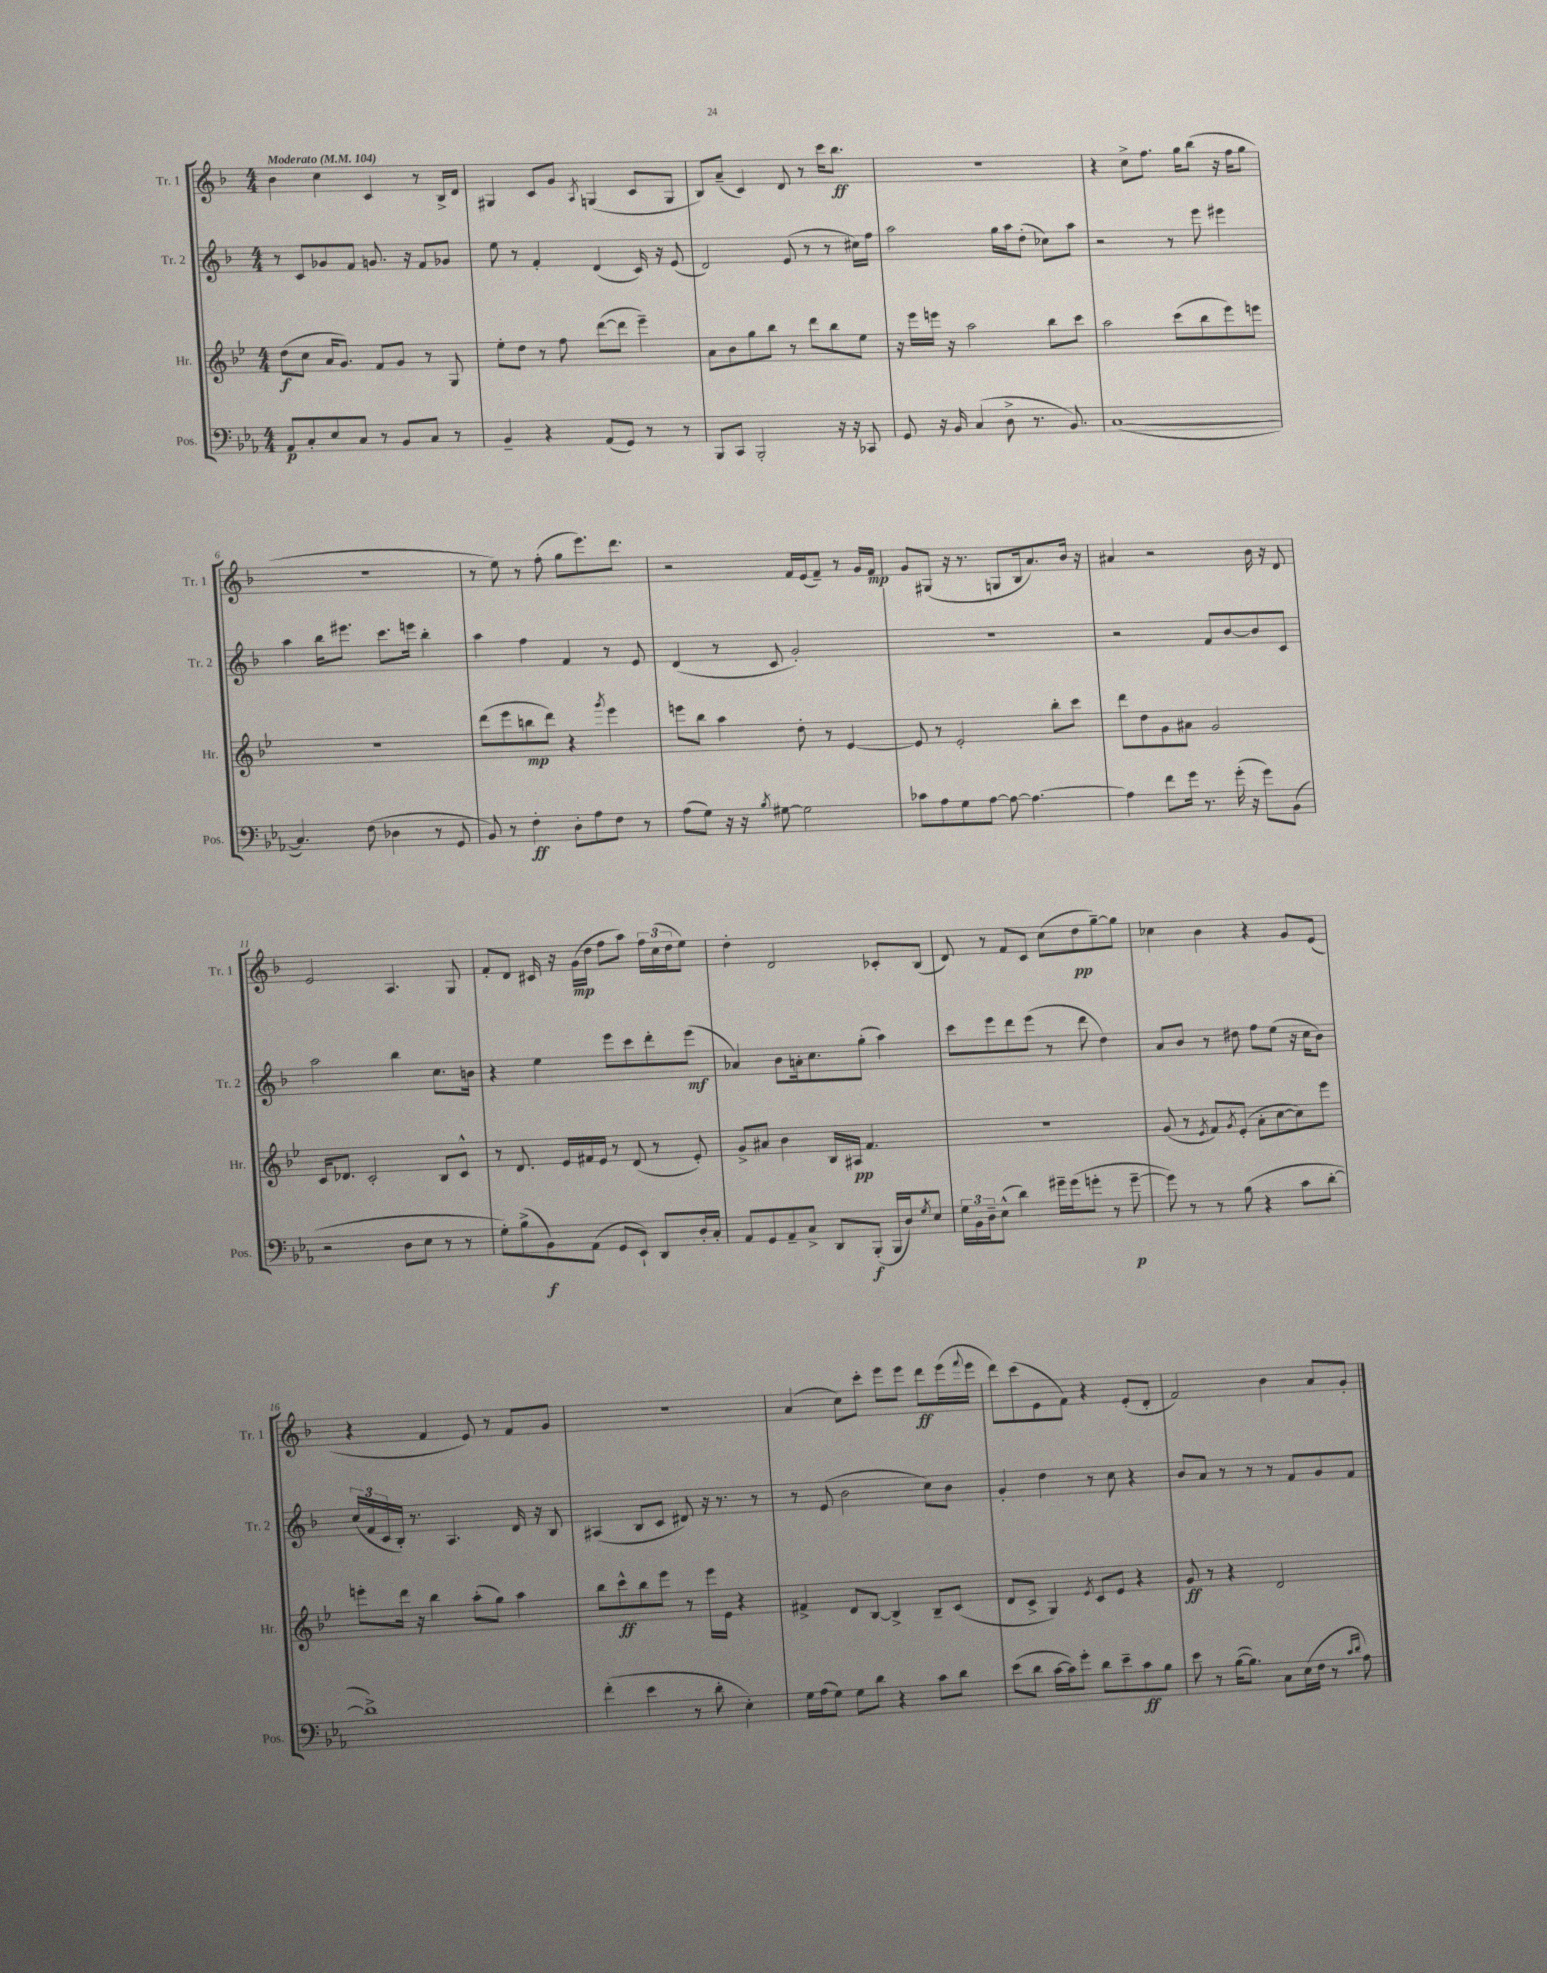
<<
\new StaffGroup <<
\new Staff = "s0" \with { instrumentName = "Tr. 1" shortInstrumentName = "Tr. 1" } {
    \clef treble \key f \major \numericTimeSignature \time 4/4 \tempo "Moderato" 4 = 104
    bes'4 c''4 c'4 r8 bes16-> d'16 |
    gis4 c'8 g'8 \acciaccatura { a8 } g4( c'8 g8 |
    bes8) a'8--( c'4) d'8 r8 c'''16 bes''8.\ff |
    R1 |
    r4 c''8-> f''8. g''16 bes''8( r16 f''16 g''8 |
    R1 |
    r8 e''8) r8 f''8-.( g''8 e'''8.) d'''8. |
    r2 f'16 e'16( f'8--) r8 g'16 f'16\mp |
    g'8 gis8( r16 r8. g8 bes16 a'8.) bes'16 r16 |
    ais'4 r2 bes'16 r16 d'8 |
    e'2 a4. g8 |
    f'8-. d'8 cis'16 r16 g'16\mp( d''16 f''8 a''8) \tuplet 3/2 { f''16 c''16( d''16 } e''8) |
    d''4-. d'2 ces'8-. bes8( |
    d'8) r8 f'8 c'8 c''8( d''8\pp g''8~--) g''8 |
    ces''4 bes'4 r4 g'8 e'8( |
    r4 f'4 e'8) r8 f'8 g'8 |
    r1 |
    a'4( c''8) c'''8-. e'''8 e'''8 d'''8\ff e'''16( \appoggiatura { f'''8 } e'''16 |
    d'''8) c'''8( e'8 f'8) r4 e'8-.( d'8-. |
    f'2) bes'4 a'8 g'8-. \bar "|." |
}
\new Staff = "s1" \with { instrumentName = "Tr. 2" shortInstrumentName = "Tr. 2" } {
    \clef treble \key f \major \numericTimeSignature \time 4/4
    r8 c'8 ges'8 f'8 g'8. r16 f'8 ges'8 |
    e''8 r8 f'4-. d'4( c'16) r16 e'8( |
    d'2) e'8( r8 r8 cis''16) f''16 |
    a''2 g''16 a''16 d''8-.( ces''8) a''8 |
    r2 r8 e'''8 eis'''4 |
    a''4 bes''16 eis'''8. c'''8. e'''16 bes''4-. |
    a''4 f''4 f'4 r8 e'8 |
    d'4( r8 c'8 g'2-.) |
    r1 |
    r2 f'8 bes'8~ bes'8 c'8 |
    a''2 bes''4 c''8. b'16 |
    r4 e''4 e'''8 c'''8 d'''8-. e'''8\mf( |
    aes'4) bes'8 a'16-. c''8. g''8-.( a''4) |
    c'''8 e'''8 d'''8 e'''8( r8 d'''8 d''4) |
    a'8 bes'8 r8 dis''8 f''8 e''8( r16 c''16 bes'8) |
    \tuplet 3/2 { c''16( f'16 c'16 } bes16-.) r8. a4. d'16 r16 bes8 |
    ais4( bes8 c'8 dis'8) r16 r8. r8 |
    r8 e'8( bes'2 c''8) bes'8 |
    g'4-. d''4 r8 c''8 r4 |
    bes'8 a'8 r8 r8 r8 f'8 g'8 f'8 \bar "|." |
}
\new Staff = "s2" \with { instrumentName = "Hr." shortInstrumentName = "Hr." } {
    \clef treble \key bes \major \numericTimeSignature \time 4/4
    d''8\f( c''8 a'16 g'8.) f'8 g'8 r8 g8 |
    ees''8-. d''8 r8 f''8 d'''8~( d'''8 ees'''4--) |
    a'8 bes'8 g''8 bes''8 r8 d'''8 bes''8 ees''8 |
    r16 ees'''16 e'''16 r16 a''2 bes''8 c'''8 |
    a''2 c'''8( bes''8 ees'''8) e'''8 |
    R1 |
    d'''8( ees'''8 b''8\mp d'''8) r4 \acciaccatura { g'''8 } ees'''4 |
    e'''8 bes''8 a''4 d''8-. r8 ees'4~ |
    ees'8 r8 ees'2-. bes''8-. c'''8 |
    d'''8 d''8 g'8 ais'8 g'2 |
    c'16 des'8. c'2-. bes8 c'8-^ |
    r8 d'8. ees'16 fis'16 ees'16 r8 d'8( r8 ees'8-.) |
    g'8-> ais'8 bes'4 bes16 ais16\pp f'4. |
    r1 |
    g'8( r8 \acciaccatura { ees'8 } f'8) \acciaccatura { g'8 } ees'8-.( a'8-. c''8~ c''8) ees'''8 |
    e'''8-. d'''16 r16 bes''4 a''8-.( g''8) a''4 |
    bes''8 c'''8-^\ff bes''8 ees'''8 r8 ees'''16 ees'16 r4 |
    fis'4-> d'8 bes8~ bes4-> bes8-- c'8( |
    d'8 c'8-> g4) \acciaccatura { ees'8 } c'8 ees'8 r4 |
    g'8\ff r8 r4 d'2 \bar "|." |
}
\new Staff = "s3" \with { instrumentName = "Pos." shortInstrumentName = "Pos." } {
    \clef bass \key ees \major \numericTimeSignature \time 4/4
    aes,8\p c8-. ees8 c8 r8 bes,8 c8 r8 |
    bes,4-- r4 aes,8( g,8) r8 r8 |
    bes,,8 c,8 bes,,2-. r16 r16 ces,8 |
    g,8 r16 bes,16 c4( d8-> r8. bes,8.) |
    c1~( |
    c4.) f8( des4 r8 g,8 |
    bes,8) r8 f4-.\ff d8-. aes8 f8 r8 |
    aes8( g8) r16 r16 \acciaccatura { bes8 } gis8~ gis2 |
    ces'8 aes8 g8 aes8~ aes8~ aes4.~ |
    aes4 f'8 g'16 r8. g'16-.( r16 g'8) bes,8( |
    r2 d8 ees8 r8 r8 |
    g8-.) bes8->( bes,8\f) aes,8( g,8 ees,8-!) d,8 d16-. c16-. |
    aes,8 g,8 aes,8-- c8-> d,8 bes,,8-.\f( bes,,16 d16) \acciaccatura { g8 } ees8 |
    \tuplet 3/2 { g16 bes,16 d16-- } ees8-^( d'4) gis'16-- gis'16( g'8-. r8 g'8~--\p |
    g'8) r8 r8 bes8( r4 c'8 d'8~-. |
    d'1->) |
    f'4-.( ees'4 r8 d'8-. ees4-.) |
    g16 aes16( g8) g8 d'8 r4 c'8 d'8 |
    ees'8( d'8 c'16~ c'16) g'8-. d'8 ees'8-- c'8\ff bes8 |
    ees'8 r8 bes16~( bes8.) c8 ees16( f16 r8 \grace { c'16 d'16 } aes8) \bar "|." |
}
>>
>>
